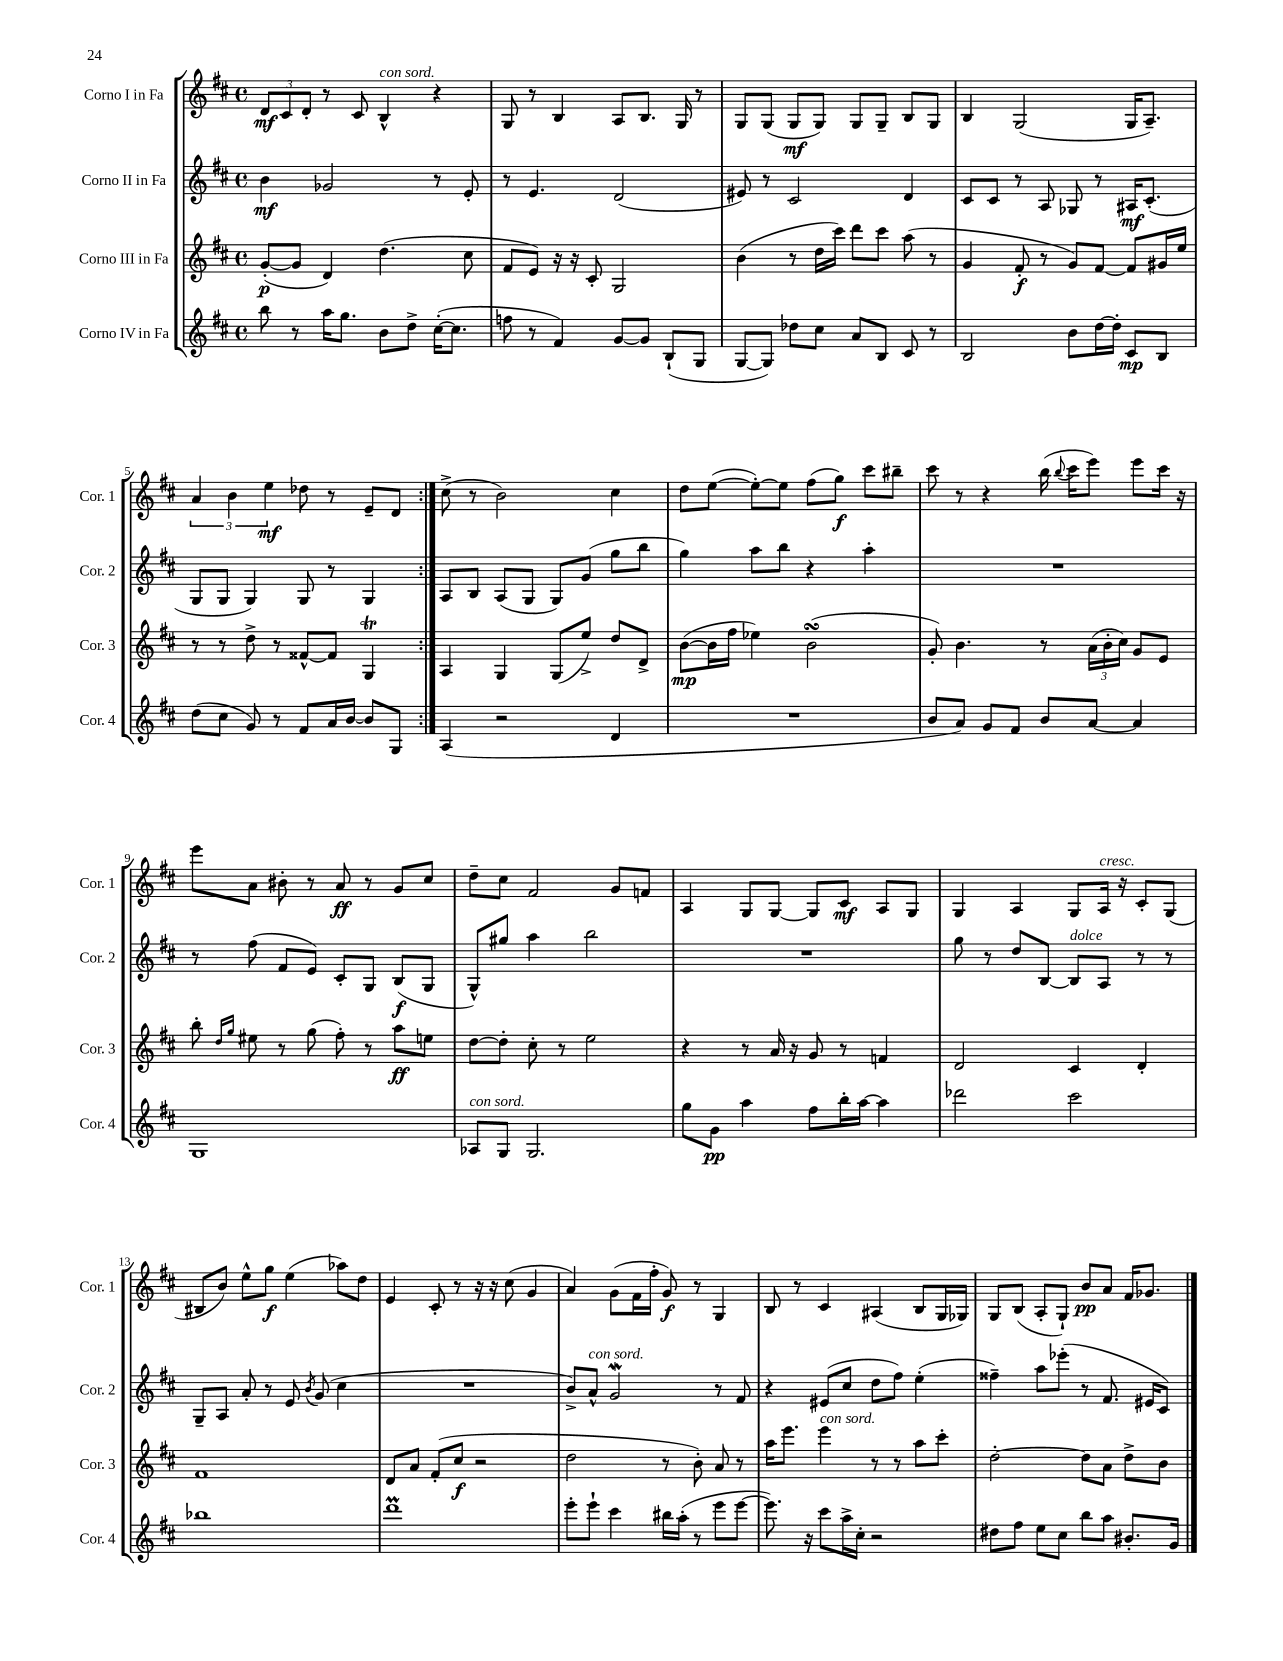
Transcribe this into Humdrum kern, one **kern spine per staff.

**kern	**dynam	**kern	**dynam	**kern	**dynam	**kern	**dynam
*part4	*part4	*part3	*part3	*part2	*part2	*part1	*part1
*staff4	*staff4	*staff3	*staff3	*staff2	*staff2	*staff1	*staff1
*I"Corno IV in Fa	*	*I"Corno III in Fa	*	*I"Corno II in Fa	*	*I"Corno I in Fa	*
*I'Cor. 4	*	*I'Cor. 3	*	*I'Cor. 2	*	*I'Cor. 1	*
*clefG2	*	*clefG2	*	*clefG2	*	*clefG2	*
*k[f#c#]	*	*k[f#c#]	*	*k[f#c#]	*	*k[f#c#]	*
*M4/4	*	*M4/4	*	*M4/4	*	*M4/4	*
*met(c)	*	*met(c)	*	*met(c)	*	*met(c)	*
=1	=1	=1	=1	=1	=1	=1	=1
8bb\	.	([8g'/L	p	4b\	mf	12d/L	mf
.	.	.	.	.	.	12c#/	.
8r	.	8g/J]	.	.	.	.	.
.	.	.	.	.	.	12d'/J	.
16aa\KL	.	4d/)	.	2g-X/	.	8r	.
8.gg\J	.	.	.	.	.	.	.
.	.	.	.	.	.	8c#/	.
!	!	!	!	!	!	!LO:TX:a:i:t=con sord.	!
8b\L	.	(4.dd\	.	.	.	4B^^/	.
8dd^\J	.	.	.	.	.	.	.
([16cc#'\KL	.	.	.	8r	.	4r	.
8.cc#\J]	.	.	.	.	.	.	.
.	.	8cc#\	.	8e'/	.	.	.
=2	=2	=2	=2	=2	=2	=2	=2
8ffn\	.	8f#/L	.	8r	.	8G/	.
8r	.	8e/J)	.	4.e/	.	8r	.
4f#/)	.	16r	.	.	.	4B/	.
.	.	16r	.	.	.	.	.
.	.	8c#'/	.	.	.	.	.
[8g/L	.	2G/	.	(2d/	.	8A/L	.
8g/J]	.	.	.	.	.	8.B/J	.
(8B`/L	.	.	.	.	.	.	.
.	.	.	.	.	.	16G/	.
8G/J	.	.	.	.	.	8r	.
=3	=3	=3	=3	=3	=3	=3	=3
[8G/L	.	(4b\	.	8e#X/)	.	8G/L	.
8G/J])	.	.	.	8r	.	(8G/J	.
8dd-X\L	.	8r	.	2c#/	.	8G/L	mf
8cc#\J	.	16dd\LL	.	.	.	8G/J)	.
.	.	16ccc#\JJ)	.	.	.	.	.
8a/L	.	8ddd\L	.	.	.	8G/L	.
8B/J	.	8ccc#\J	.	.	.	8G~/J	.
8c#/	.	(8aa\	.	4d/	.	8B/L	.
8r	.	8r	.	.	.	8G/J	.
=4	=4	=4	=4	=4	=4	=4	=4
2B/	.	4g/	.	8c#/L	.	4B/	.
.	.	.	.	8c#/J	.	.	.
.	.	8f#'/	f	8r	.	(2G/	.
.	.	8r	.	8A/	.	.	.
8b\L	.	8g/L)	.	8G-X/	.	.	.
[16dd\L	.	[8f#/J	.	8r	.	.	.
16dd'\JJ]	.	.	.	.	.	.	.
8c#/L	mp	8f#/L]	.	16A#X/KL	mf	16G/KL	.
.	.	.	.	(8.c#'/J	.	8.A~/J)	.
8B/J	.	16g#X/L	.	.	.	.	.
.	.	16ee/JJ	.	.	.	.	.
!!LO:LB:g=z
=5	=5	=5	=5	=5	=5	=5	=5
(8dd\L	.	8r	.	8G/L	.	6a/	.
8cc#\J	.	8r	.	8G/J	.	.	.
.	.	.	.	.	.	6b\	.
8g/)	.	8dd^\	.	4G/)	.	.	.
.	.	.	.	.	.	6ee\	mf
8r	.	8r	.	.	.	.	.
8f#/L	.	[8f##X^^/L	.	8G/	.	8dd-X\	.
16a/L	.	8f##/J]	.	8r	.	8r	.
[16b/JJ	.	.	.	.	.	.	.
8b/L]	.	4GT/	.	4G/	.	8e~/L	.
8G/J	.	.	.	.	.	8d/J	.
=6:|!	=6:|!	=6:|!	=6:|!	=6:|!	=6:|!	=6:|!	=6:|!
(4A/	.	4A/	.	8A/L	.	(8cc#^\	.
.	.	.	.	8B/J	.	8r	.
2r	.	4G/	.	(8A/L	.	2b\)	.
.	.	.	.	8G/J	.	.	.
.	.	(8G/L	.	8G/L)	.	.	.
.	.	8ee^/J)	.	(8g/J	.	.	.
4d/	.	8dd/L	.	8gg\L	.	4cc#\	.
.	.	8d^/J	.	8bb\J	.	.	.
=7	=7	=7	=7	=7	=7	=7	=7
1r	.	([8b\L	mp	4gg\)	.	8dd\L	.
.	.	16b\L]	.	.	.	([8ee\J	.
.	.	16ff#\JJ	.	.	.	.	.
.	.	4ee-X\)	.	8aa\L	.	8ee'\L_)	.
.	.	.	.	8bb\J	.	8ee\J]	.
.	.	(2bsSSS\	.	4r	.	(8ff#\L	.
.	.	.	.	.	.	8gg\J)	f
.	.	.	.	4aa'\	.	8ccc#\L	.
.	.	.	.	.	.	8bb#X~\J	.
=8	=8	=8	=8	=8	=8	=8	=8
8b/L	.	8g'/)	.	1r	.	8ccc#\	.
8a/J)	.	4.b\	.	.	.	8r	.
8g/L	.	.	.	.	.	4r	.
8f#/J	.	.	.	.	.	.	.
8b/L	.	8r	.	.	.	(16bb\	.
.	.	.	.	.	.	8qqbb/	.
.	.	.	.	.	.	16ccc#\KL	.
[8a/J	.	(24a\LL	.	.	.	8eee\J)	.
.	.	24b'\	.	.	.	.	.
.	.	24cc#\JJ)	.	.	.	.	.
4a/]	.	8g/L	.	.	.	8eee\L	.
.	.	8e/J	.	.	.	16ccc#\Jk	.
.	.	.	.	.	.	16r	.
!!LO:LB:g=z
=9	=9	=9	=9	=9	=9	=9	=9
1G	.	8bb'\	.	8r	.	8eee\L	.
.	.	16qqdd/LL	.	.	.	.	.
.	.	16qqgg/JJ	.	.	.	.	.
.	.	8ee#X\	.	(8ff#\	.	8a\J	.
.	.	8r	.	8f#/L	.	8b#X'\	.
.	.	(8gg\	.	8e/J)	.	8r	.
.	.	8ff#'\)	.	8c#'/L	.	8a/	ff
.	.	8r	.	8G/J	.	8r	.
.	.	8aa\L	ff	(8B/L	f	8g/L	.
.	.	8een\J	.	8G/J	.	8cc#/J	.
=10	=10	=10	=10	=10	=10	=10	=10
!LO:TX:a:i:t=con sord.	!	!	!	!	!	!	!
8A-X/L	.	[8dd\L	.	8G^^/L)	.	8dd~\L	.
8G/J	.	8dd'\J]	.	8gg#X/J	.	8cc#\J	.
2.G/	.	8cc#'\	.	4aa\	.	2f#/	.
.	.	8r	.	.	.	.	.
.	.	2ee\	.	2bb\	.	.	.
.	.	.	.	.	.	8g/L	.
.	.	.	.	.	.	8fn/J	.
=11	=11	=11	=11	=11	=11	=11	=11
8gg\L	.	4r	.	1r	.	4A/	.
8g\J	pp	.	.	.	.	.	.
4aa\	.	8r	.	.	.	8G/L	.
.	.	16a/	.	.	.	[8G/J	.
.	.	16r	.	.	.	.	.
8ff#\L	.	8g/	.	.	.	8G/L]	.
16bb'\L	.	8r	.	.	.	8c#/J	mf
[16aa\JJ	.	.	.	.	.	.	.
4aa\]	.	4fn/	.	.	.	8A/L	.
.	.	.	.	.	.	8G/J	.
=12	=12	=12	=12	=12	=12	=12	=12
2ddd-X\	.	2d/	.	8gg\	.	4G/	.
.	.	.	.	8r	.	.	.
.	.	.	.	8dd/L	.	4A/	.
.	.	.	.	[8B/J	.	.	.
!	!	!	!	!LO:TX:a:i:t=dolce	!	!	!
2ccc#\	.	4c#/	.	8B/L]	.	8G/L	.
!	!	!	!	!	!	!LO:TX:a:i:t=cresc.	!
.	.	.	.	8A/J	.	16A/Jk	.
.	.	.	.	.	.	16r	.
.	.	4d'/	.	8r	.	8c#'/L	.
.	.	.	.	8r	.	(8G/J	.
!!LO:LB:g=z
=13	=13	=13	=13	=13	=13	=13	=13
1bb-X	.	1f#	.	8G~/L	.	8B#X/L	.
.	.	.	.	8A/J	.	8b/J)	.
.	.	.	.	8a'/	.	8ee^^\L	.
.	.	.	.	8r	.	8gg\J	f
.	.	.	.	8e/	.	(4ee\	.
.	.	.	.	8qb/	.	.	.
.	.	.	.	(8g/	.	.	.
.	.	.	.	4cc#\	.	8aa-X\L)	.
.	.	.	.	.	.	8dd\J	.
=14	=14	=14	=14	=14	=14	=14	=14
1dddM	.	8d/L	.	1r	.	4e/	.
.	.	8a/J	.	.	.	.	.
.	.	(8f#'/L	.	.	.	8c#'/	.
.	.	8cc#/J	f	.	.	8r	.
.	.	2r	.	.	.	16r	.
.	.	.	.	.	.	16r	.
.	.	.	.	.	.	(8cc#\	.
.	.	.	.	.	.	4g/	.
=15	=15	=15	=15	=15	=15	=15	=15
8eee'\L	.	2dd\	.	8b^/L)	.	4a/)	.
!	!	!	!	!LO:TX:a:i:t=con sord.	!	!	!
8eee`\J	.	.	.	8a^^/J	.	.	.
4ccc#\	.	.	.	2gw/	.	(8g\L	.
.	.	.	.	.	.	16f#\L	.
.	.	.	.	.	.	16ff#'\JJ	.
16bb#X\LL	.	8r	.	.	.	8g/)	f
(16aa'\JJ	.	.	.	.	.	.	.
8r	.	8b'\)	.	.	.	8r	.
8eee\L	.	8a/	.	8r	.	4G/	.
[8eee\J	.	8r	.	8f#/	.	.	.
=16	=16	=16	=16	=16	=16	=16	=16
8.eee\])	.	16aa\KL	.	4r	.	8B/	.
.	.	8.eee\J	.	.	.	.	.
.	.	.	.	.	.	8r	.
16r	.	.	.	.	.	.	.
!	!	!LO:TX:a:i:t=con sord.	!	!	!	!	!
8ccc#\L	.	4eee\	.	(8e#X/L	.	4c#/	.
16aa^\L	.	.	.	8cc#/J	.	.	.
16cc#'\JJ	.	.	.	.	.	.	.
2r	.	8r	.	8dd\L	.	(4A#X/	.
.	.	8r	.	8ff#\J)	.	.	.
.	.	8aa\L	.	(4ee'\	.	8B/L	.
.	.	8ccc#'\J	.	.	.	16G/L	.
.	.	.	.	.	.	16G-X/JJ)	.
=17	=17	=17	=17	=17	=17	=17	=17
8dd#X\L	.	[2dd'\	.	4ff##X~\)	.	8G/L	.
8ff#\J	.	.	.	.	.	(8B/J	.
8ee\L	.	.	.	8aa\L	.	8A'/L	.
8cc#\J	.	.	.	(8eee-X'\J	.	8G`/J)	.
8bb\L	.	8dd\L]	.	8r	.	8b/L	pp
8aa\J	.	8a\J	.	8.f#/	.	8a/J	.
8.b#X'/L	.	8dd^\L	.	.	.	16f#/KL	.
.	.	.	.	16e#X/KL	.	8.g-X/J	.
.	.	8b\J	.	8c#/J)	.	.	.
16g/Jk	.	.	.	.	.	.	.
==	==	==	==	==	==	==	==
*-	*-	*-	*-	*-	*-	*-	*-
